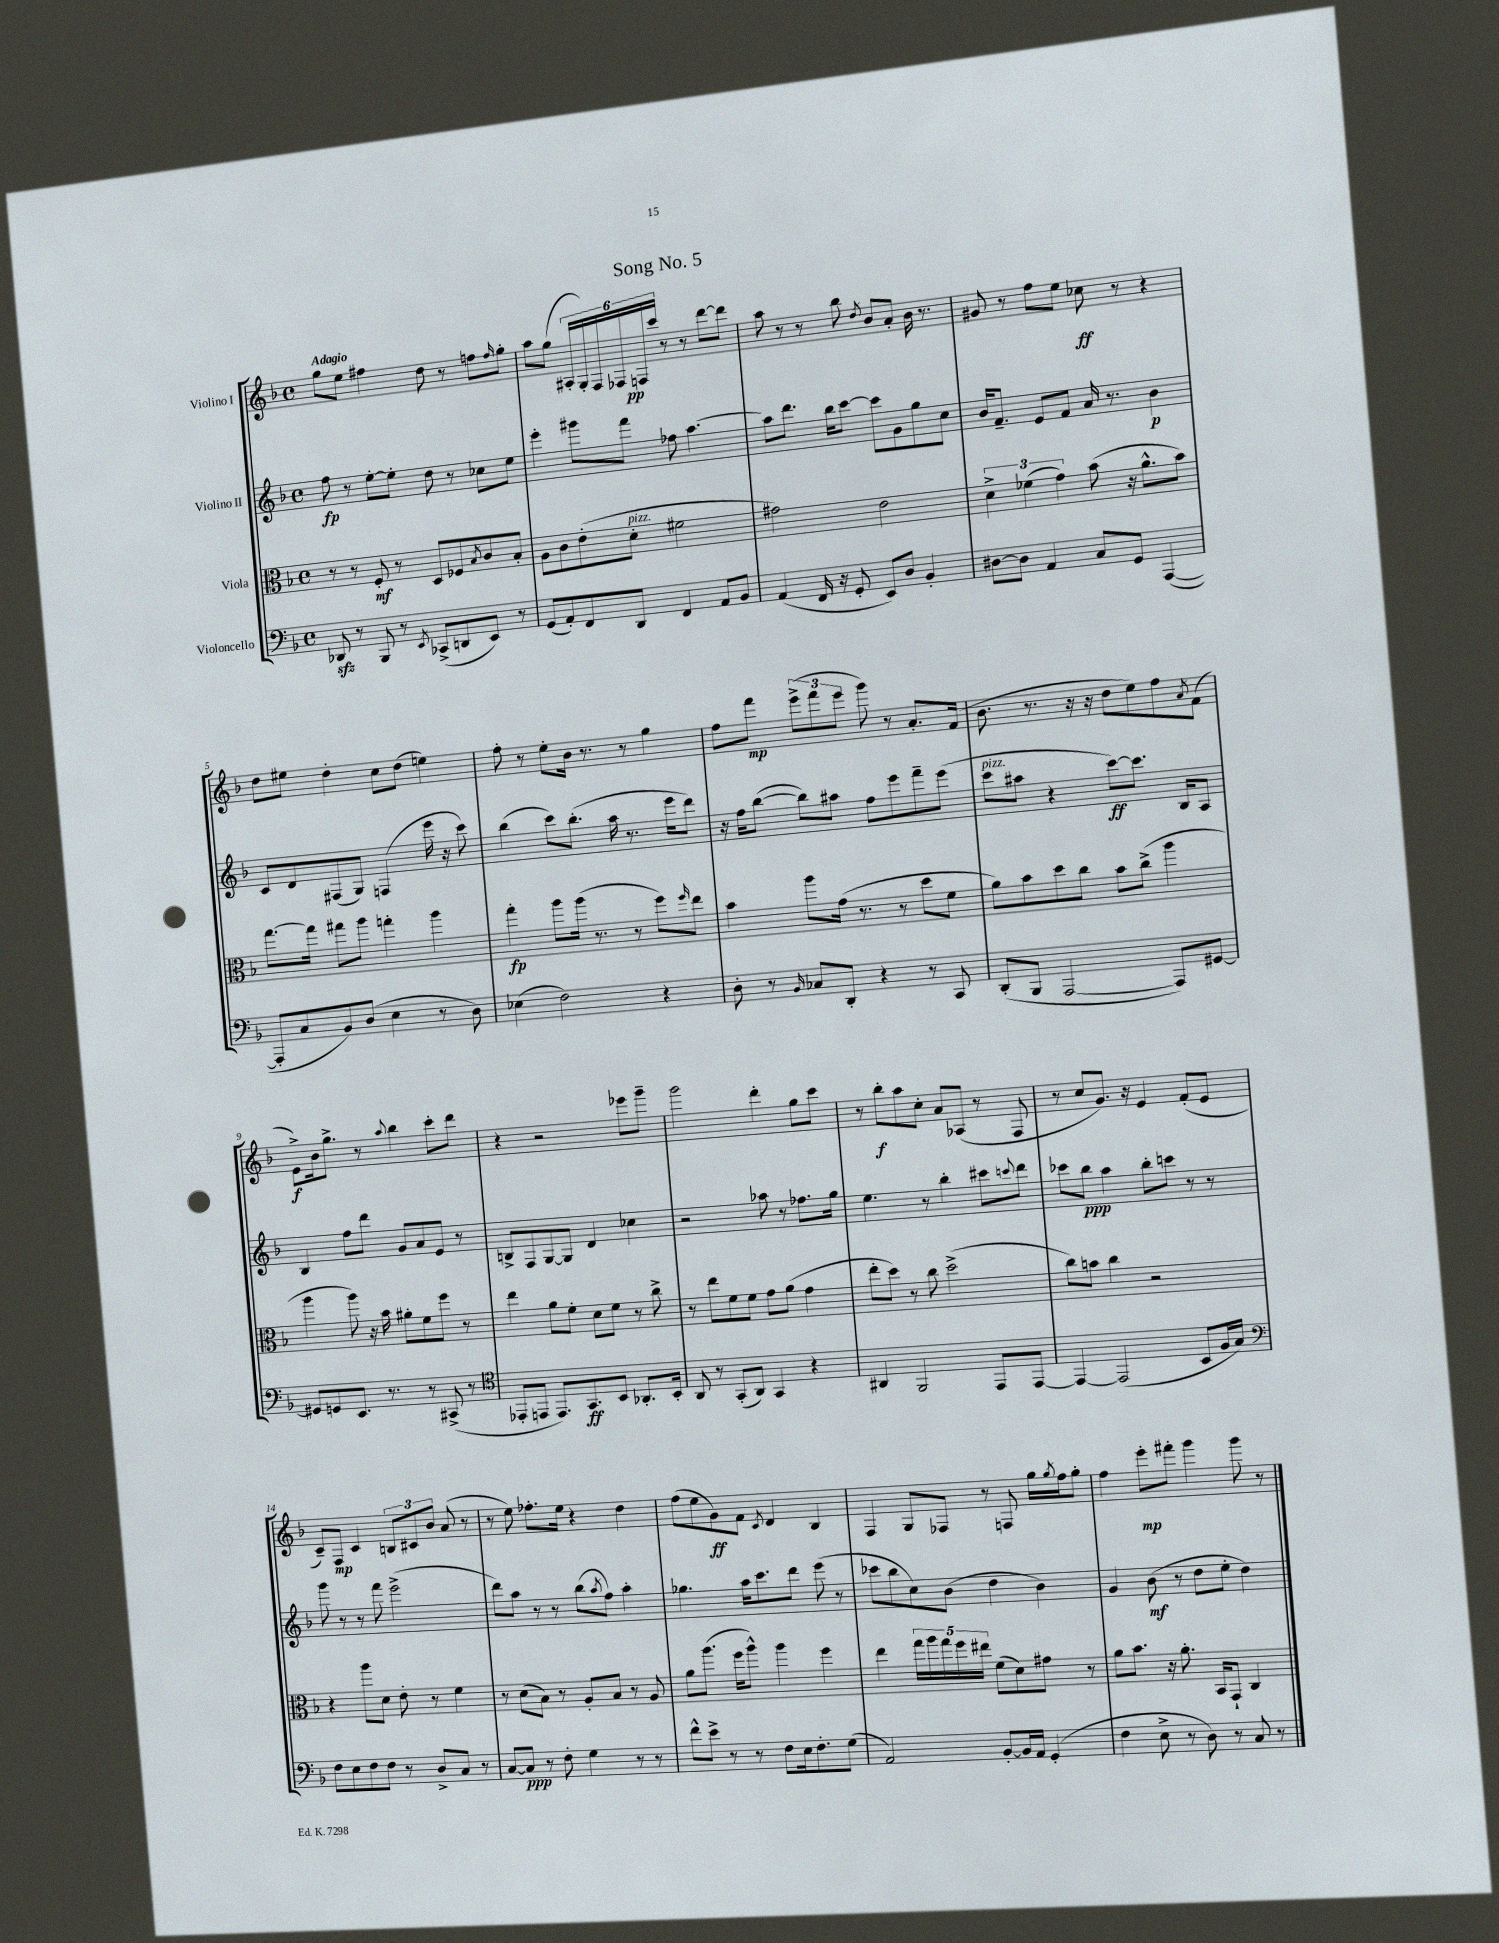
\header { title = "Song No. 5" }
<<
\new StaffGroup <<
\new Staff = "s0" \with { instrumentName = "Violino I" } {
    \clef treble \key f \major \defaultTimeSignature \time 4/4 \tempo "Adagio"
    g''8 e''8 fis''4 d''8 r8 f''8 \grace { f''16 } g''8-. |
    a''8 g''8( \tuplet 6/4 { ais16-. g16-.) f16 fes16 f16\pp c'''16 } r8 r8 d'''8~ d'''8 |
    a''8 r8 r8 bes''8 \acciaccatura { d''8 } bes'8 a'8-. bes'16 r8. |
    gis'8 r8 f''8 e''8 ces''8\ff r8 r4 |
    d''8 eis''8 d''4-. c''8 d''8( e''4) |
    f''8-. r8 e''8-. bes'16 r8. r8 g''4 |
    f''8 f'''8\mp \tuplet 3/2 { e'''8->( f'''8 e'''8 } g'''8) r8 a'8.-. f'16( |
    bes'8. r8. r16 r16 d''8 e''8) f''8 \acciaccatura { a'8 } f'8( |
    e'8->\f) bes'16 g''8.-> r8 \appoggiatura { a''8 } bes''4 c'''8-. d'''8 |
    r4 r2 ees'''8 g'''8-- |
    g'''2 d'''4-. g''8 c'''8 |
    r8 bes''8-.\f a''8 c''8-. a'8 aes8( r8 f8 |
    r8 c''8 g'8.) r16 e'4 f'8-.( e'8 |
    c'8--) f8\mp c'4 \tuplet 3/2 { b8 cis'8 bes'8 } a'8( r8 |
    r8 e''8) fes''8.-. e''16 r4 d''4 |
    f''8( e''8 g'8\ff) f'8 \acciaccatura { c'8 } d'4 bes4 |
    f4 g8 fes8 r8 f8 g''16 \acciaccatura { g''8 } f''16 g''8-. |
    f''4 e'''8-.\mp fis'''8-. g'''4 g'''8 r8 \bar "|." |
}
\new Staff = "s1" \with { instrumentName = "Violino II" } {
    \clef treble \key f \major \defaultTimeSignature \time 4/4
    f''8\fp r8 e''8~-. e''8-. d''8 r8 ces''8 e''8 |
    e'''4-. gis'''8 f'''8 fes''8 a''4.~ |
    a''8 d'''8. bes''16 c'''8~ c'''8 g'8 g''8 c''8 |
    bes'16 f'8.-- e'8 f'8 a'16 r8. bes'4\p |
    c'8 d'8 fis8( g8) f4( e'''16 r16 c'''8) |
    bes''4( c'''8) bes''8.-.( a''16 r8. e'''16 d'''8) |
    r16 f''16 bes''8~( bes''8) ais''8 f''8 e'''8 f'''8-- e'''8( |
    c'''8^\markup { \italic "pizz." } ais''8 r4 c'''8~\ff) c'''8. bes16 a8 |
    bes4 f''8 d'''8 g'8 a'8 e'8 r8 |
    b8-> f8 g8~ g8 d'4 ces''4 |
    r2 aes''8 r8 fes''8. g''16 |
    e''4. r8 bes''4-. cis'''8 \appoggiatura { c'''8 } d'''8 |
    ces'''8 bes''8\ppp a''4 bes''8-. c'''8 r8 r8 |
    g'''8 r8 r8 f'''8 e'''2->( |
    d'''8) a''8 r8 r8 bes''8( \acciaccatura { a''8 } f''8) a''4-. |
    ges''4. a''16 c'''8. d'''8 e'''8( r8 |
    ces'''8 bes''8 c''8) bes'8( d''4 bes'4) |
    g'4 bes'8\mf( r8 d''8 e''8-. d''4) \bar "|." |
}
\new Staff = "s2" \with { instrumentName = "Viola" } {
    \clef alto \key f \major \defaultTimeSignature \time 4/4
    r8 r8 f8-.\mf r8 d8 fes8 \acciaccatura { bes8 } c'8 bes8-. |
    a8 c'8 e'8-.( d'8-.^\markup { \italic "pizz." } fis'2 |
    gis'2) e'2 |
    \tuplet 3/2 { d'4-> fes'4( g'4) } bes'8( r16 a'8.-^ bes'8) |
    g''8.~ g''16 gis''8 a''8 g''4-. a''4 |
    g''4-.\fp a''8 a''16( r8. r8 f''8) \grace { f''16 } e''8 |
    bes'4 a''8 g'16( r8. r8 d''8 f'8 |
    a'8) bes'8 d''8 c''8 bes'8 c''8->( a''4 |
    a''4 a''8) r16 bes'16 ais'8-. f'8 f''8 r8 |
    e''4 a'8 f'8-. d'8 f'8 r8 c''8-> |
    r8 e''8 f'8 f'8 g'8 a'8( g'4 |
    e''8-. d''8) r8 c''8 d''2->( |
    c''8) b'8 c''4 r2 |
    r4 a''8 d'8 e'8-. r8 f'4 |
    r8 d'8( bes8) r8 a8-. bes8 r8 a8 |
    a'8 a''8.( f''16 a''8-^) a''4 f''4 |
    e''4 \tuplet 5/4 { g''16 a''16 g''16 f''16 eis''16 } f'8( d'8) gis'8 r8 |
    a'8 bes'8. r16 a'8.-. bes,16 g,8-! c4 \bar "|." |
}
\new Staff = "s3" \with { instrumentName = "Violoncello" } {
    \clef bass \key f \major \defaultTimeSignature \time 4/4
    des,8\sfz r8 bes,,8 r8 \acciaccatura { e,8 } ces,8->( d,8 e,8) r8 |
    g,8( a,8-.) f,8 d,8 f,4 a,8 bes,8 |
    a,4( f,16 r16 g,8-. e,8) d8 bes,4-. |
    dis8~ dis8 a,4 c8 g,8 a,,4~( |
    a,,8-. c8 bes,8) d8( e4 r8 d8) |
    ees4( f2) r4 |
    d8-. r8 \grace { bes,16 } ces8 d,8-. r4 r8 c,8 |
    d,8-.( bes,,8 a,,2~ a,,8) gis,8~ |
    gis,8 g,8 e,8. r8. r8 cis,8->( r8 |
    \clef tenor ees,8-. e,8 e,8.) g,8.\ff bes,8 aes,8.-. bes,16-. |
    a,8 r8 g,8-.( a,8) g,4 r4 |
    ais,4 f,2 e,8 e,8~ |
    e,4~ e,2( bes,8 f16 g16) |
    \clef bass f8 e8 f8 f8 r8 d8-> c8 r8 |
    c8~ c8\ppp r8 f8-. g4 r8 r8 |
    f'8-^ e'8-> r8 r8 f8 e16 f8.-. g8( |
    a,2) bes,8~-. bes,16 a,16 g,4-.( |
    f4 e8-> r8 d8) r8 c8 r8 \bar "|." |
}
>>
>>
